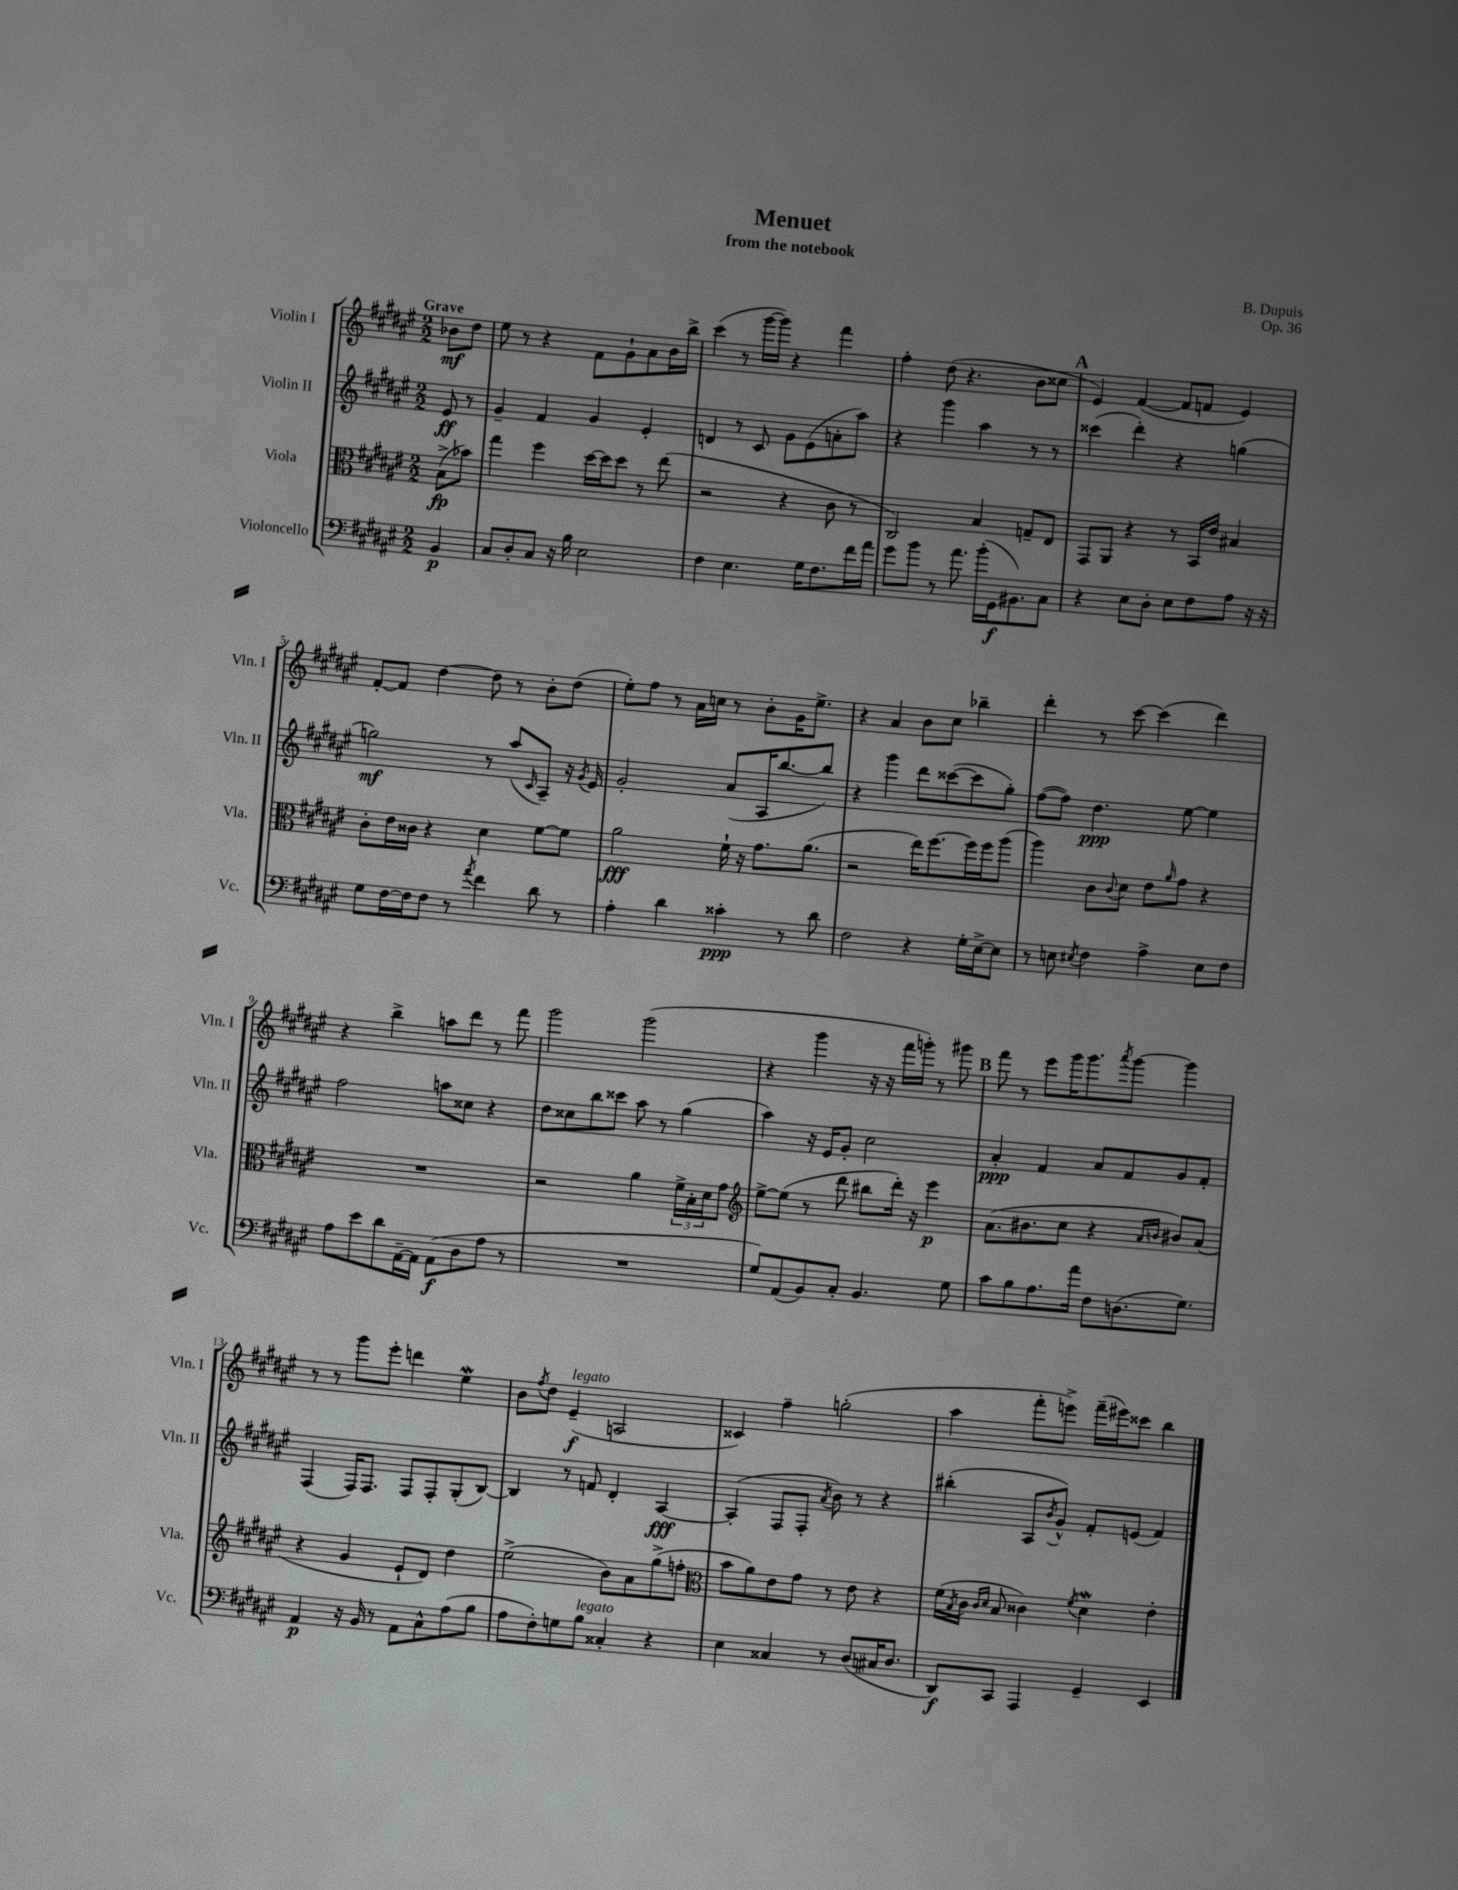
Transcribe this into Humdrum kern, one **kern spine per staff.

**kern	**kern	**kern	**kern
*staff4	*staff3	*staff2	*staff1
*clefF4	*clefC3	*clefG2	*clefG2
*k[f#c#g#d#a#e#]	*k[f#c#g#d#a#e#]	*k[f#c#g#d#a#e#]	*k[f#c#g#d#a#e#]
*M2/2	*M2/2	*M2/2	*M2/2
4BB	(8B^	8e#	8b-
.	8b-)	8r	8dd#
=	=	=	=
8C#	4gg#	4g#~	8ee#
8D#'	.	.	8r
8C#	4ff#	4f#	4r
16r	.	.	.
16B	.	.	.
2E#	[16dd#	4g#	8f#
.	16dd#]	.	.
.	8dd#	.	8g#`
.	8r	4e#'	8a#
.	(8ee#	.	16b
.	.	.	16bb^
=	=	=	=
4F#	2r	4d	(4ccc#
4.E#	.	8r	8r
.	.	8c#	[16ggg#
.	.	.	16ggg#])
.	4r	8g#	4r
16G#	.	(8e#	.
8.F#	.	.	.
.	8c#	8a'	4fff#
16f#	8r	8aa#)	.
16a#	.	.	.
=	=	=	=
8g#	2C#)	4r	4ff#'
8b	.	.	.
8r	.	4ggg#	(8dd#
8.a#	.	.	4.r
.	4B	4aa#	.
(16b'	.	.	.
16GG#	.	.	.
8.BB#)	.	.	.
.	8G~	8r	8b
8C#	8E#	8r	8cc##
=	=	=	=
4r	8GG#	(4ccc##	4e#)
.	8AA#	.	.
8E#	4r	4ddd#')	([4f#
8D#'	.	.	.
8E#	8r	4r	8f#]
8F#	16BB	.	8f
.	16e#	.	.
8A#	4B#	(4gg	4e#)
16r	.	.	.
16r	.	.	.
=	=	=	=
8G#	8c#'	2gg)	[8f#'
[16F#	16e#	.	8f#]
16F#]	16c##	.	.
8F#	4r	.	[4dd#
8r	.	.	.
8qa#	.	.	.
4f#	4d#	8r	8dd#]
.	.	(8aa#	8r
.	.	16qqc#	.
8d#	[8f#	8A#~)	8b'
8r	8f#]	16r	(8dd#
.	.	8qg#	.
.	.	16e#	.
=	=	=	=
4A#'	2a#	2g#'	8ee#')
.	.	.	8ff#
4d#	.	.	8r
.	.	.	16a#
.	.	.	16cc
4c##'	16f#`	(8a#	8r
.	16r	.	.
.	8.g#	16A#	8b'
.	.	[8.bb	.
8r	.	.	16g#
.	(8.a#	.	8.ee#^
8d#	.	8bb])	.
=	=	=	=
2F#	2r	4r	4r
.	.	4ggg#	4a#
4r	16ee#)	8ddd#	8b
.	[8.ff#	.	.
.	.	([8ccc##	8cc#
16G#'	16ff#]	8ccc##]	4bb-~
[16E#^	16ff#	.	.
8E#]	(8aa#	8gg#')	.
=	=	=	=
8r	4aa#)	([8ff#	4ddd#'
8E	.	8ff#])	.
8qE#	.	.	.
4F#	8c#	4.dd#	8r
.	8qqc#	.	.
.	8d#	.	[8ccc#
4A#^	8e#	.	(4ccc#]
.	16qqa#	.	.
.	8g#	[8ee#	.
8E#	4r	4ee#]	4ddd#)
8F#	.	.	.
=	=	=	=
8A#	1r	2ff#	4r
8e#	.	.	.
8d#	.	.	4bb^
[16AA#~	.	.	.
16AA#]	.	.	.
(8AA#	.	8aa	8aa
8D#	.	8cc##	8ddd#
8A#	.	4r	8r
8r	.	.	8fff#
=	=	=	=
1r	2r	8dd#	2ggg#
.	.	8cc##	.
.	.	8bb	.
.	.	8ccc##	.
.	4a#	8aa#	(2ggg#
.	.	8r	.
.	24f#^	(4gg#	.
.	24B'	.	.
.	24d#	.	.
.	8g#	.	.
=	=	=	=
*	*clefG2	*	*
8G#)	[8ee#^	4aa#)	4r
(8AA#	(8ee#]	.	.
8BB)	8r	16r	4ggg#
.	.	16e#	.
8C#'	8ddd#	8g#'	.
4.BB	8bb#	2cc#	16r
.	.	.	16r
.	16ddd#')	.	16fff#
.	16r	.	16ggg')
.	4eee#	.	8r
8G#	.	.	8ggg#
=	=	=	=
8c#	(8.a#	4a#'	8fff#
8B	.	.	8r
.	8.b#	.	.
8.A#	.	4f#	8eee#
.	8cc#	.	16ggg#
16a#	.	.	8.ggg#
8F#	4r	8a#	.
.	.	.	8qaaa#
(8.D	.	8f#	[8ggg#
.	16qqa#	.	.
.	16qqb	.	.
.	8b#)	8g#	4ggg#]
8.G#)	.	.	.
.	(8a#	8f#'	.
=	=	=	=
4AA#	4r	(4F#	8r
.	.	.	8r
16r	4g#	16F#)	8ggg#
16BB	.	8.F#	.
8r	.	.	8eee#'
8AA#	8e#`	8F#	4ddd
8C#^^	8d#)	8F#'	.
(8A#	4dd#	(8G#'	4ee#
8B	.	[8B)	.
=	=	=	=
8A#	(2ee#^	4B]	8b
.	.	.	8qff#
8F#')	.	.	8dd#
8G	.	8r	(4e#~
8B	.	8f	.
4C##'	8b)	4d#'	2A
.	8a#	.	.
4r	(8gg#^	[4A#	.
.	8ff'	.	.
=	=	=	=
*	*clefC3	*	*
4E#	8b	(4A#']	4c##)
.	8a#)	.	.
4C##	8e#	8F#	4ff#~
.	8g#	8F#'	.
.	.	8qa#	.
8r	8r	8b)	(2gg'
(8D#	8e#	8r	.
16C#	4r	4r	.
8.D#	.	.	.
=	=	=	=
8DD#)	(16f#	(4bb#'	4aa#
.	8qB	.	.
.	16c#	.	.
.	16qqc#	.	.
.	16qqd#	.	.
8CC#	8B	.	.
4AAA#	4c##)	8A#	8fff#'
.	.	8qb	.
.	.	8g#^^)	8eee^)
.	8qf#	.	.
4GG#~	4d#	8f#'	(16fff#~
.	.	.	16eee#)
.	.	(8e	8ccc##
4EE#	4e#'	4f#)	4bb
==	==	==	==
*-	*-	*-	*-
